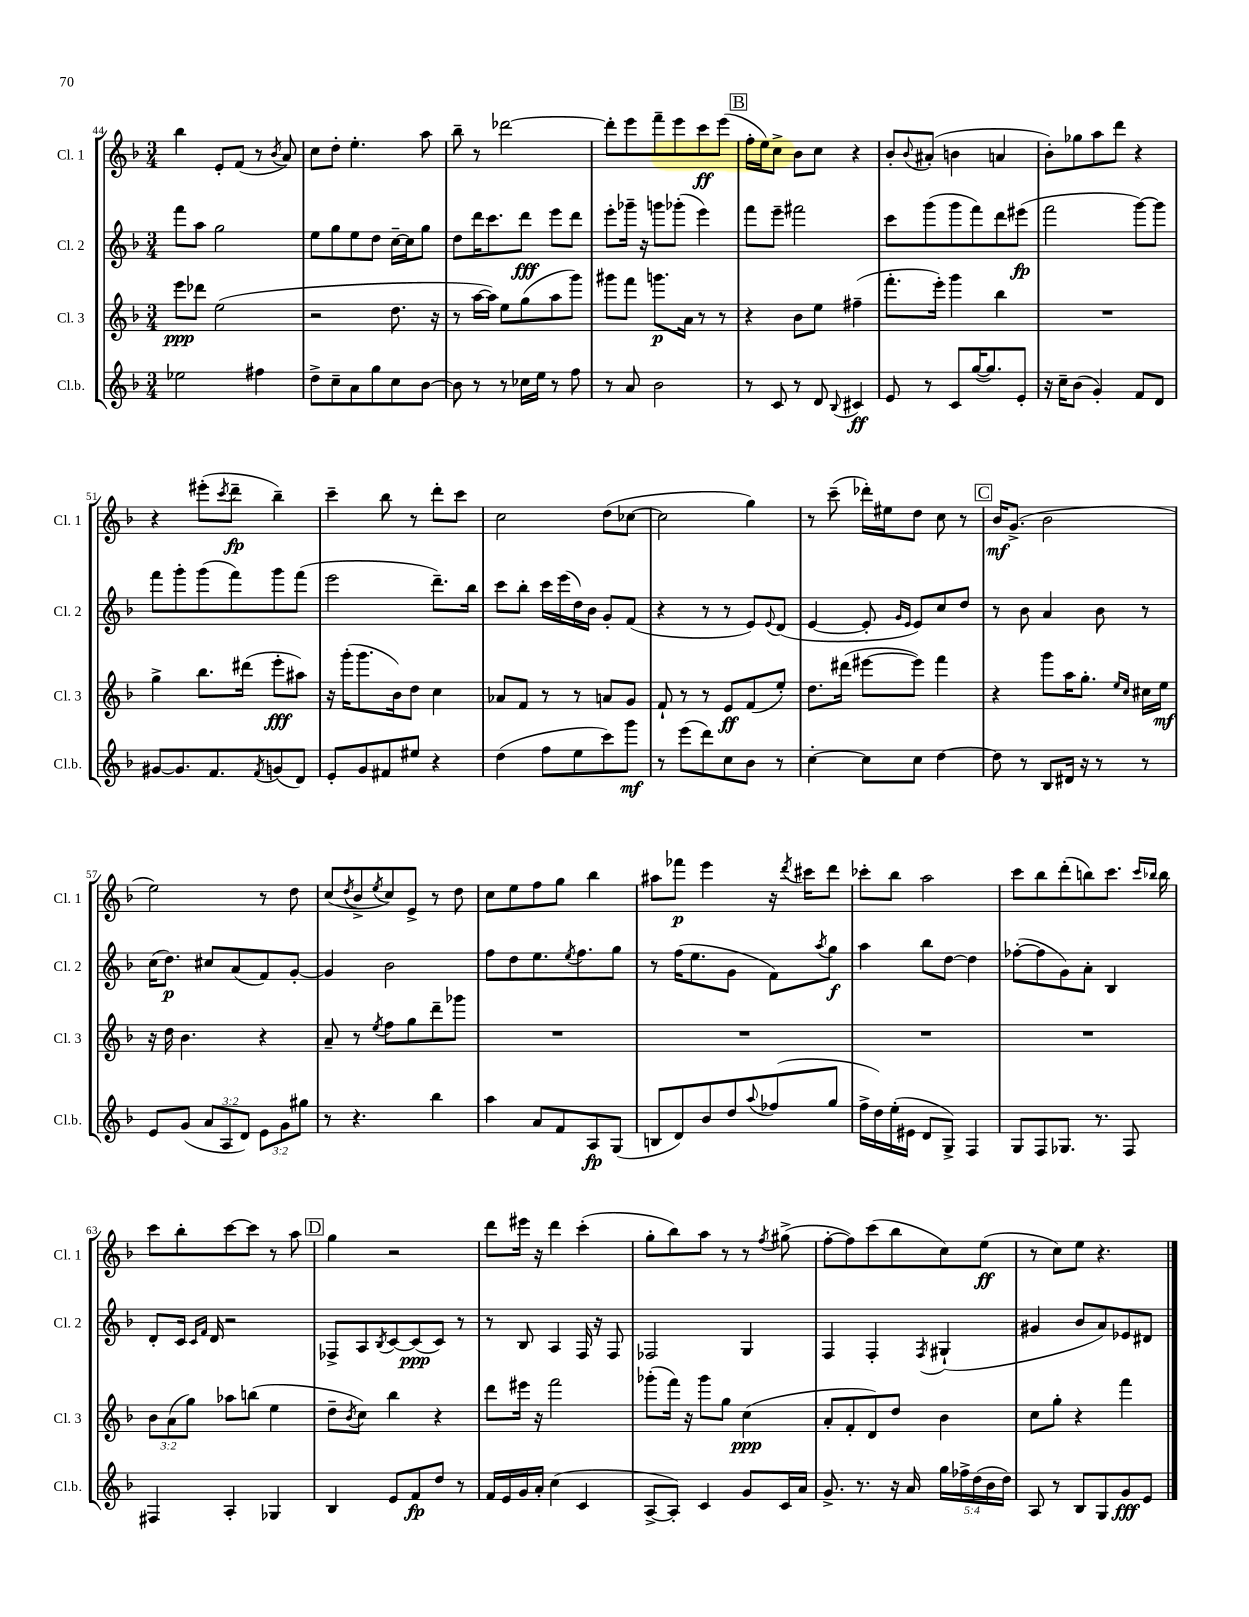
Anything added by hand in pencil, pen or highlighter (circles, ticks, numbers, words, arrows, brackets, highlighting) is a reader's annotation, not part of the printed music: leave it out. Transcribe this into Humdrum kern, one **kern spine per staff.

**kern	**kern	**kern	**kern
*staff4	*staff3	*staff2	*staff1
*clefG2	*clefG2	*clefG2	*clefG2
*k[b-]	*k[b-]	*k[b-]	*k[b-]
*M3/4	*M3/4	*M3/4	*M3/4
2ee-	8eee	8fff	4bb-
.	8ddd-	8aa	.
.	(2ee	2gg	8e'
.	.	.	(8f
4ff#	.	.	8r
.	.	.	8qb-
.	.	.	8a)
=	=	=	=
8dd^	2r	8ee	8cc
8cc~	.	8gg	8dd'
8a	.	8ee	4.ee'
8gg	.	8dd	.
8cc	8.dd	[16cc~	.
.	.	16cc]	.
[8b-	.	8gg	8aa
.	16r	.	.
=	=	=	=
8b-]	8r	8dd	8bb-~
8r	[16aa	16ddd	8r
.	16aa])	8.ccc	.
8r	8ee	.	[2ddd-
16cc-	(8gg	8ddd	.
16ee	.	.	.
8r	8aa	8eee	.
8ff	8ggg)	8ddd	.
=	=	=	=
8r	8ggg#	8eee'	8ddd-']
8a	8fff	16ggg-~	8eee
.	.	16r	.
2b-	8.ggg	8ggg	8fff~
.	.	(8ggg-'	8eee
.	16a	.	.
.	8r	4eee)	8ccc
.	8r	.	(8eee
=	=	=	=
8r	4r	8fff	16ff'
.	.	.	16ee)
8c	.	8eee~	8cc^
8r	8b-	2fff#	8b-
8d	8ee	.	8cc
8qqB-	.	.	.
4c#	(4ff#~	.	4r
=	=	=	=
8e	8.fff'	8ccc	8b-'
.	.	.	8qqb-
8r	.	(8ggg	(8a#'
.	16eee')	.	.
8c	4ggg	8ggg	4b
([16gg	.	8fff)	.
8.gg])	.	.	.
.	4bb-	8ddd	4a
8e'	.	(8eee#	.
=	=	=	=
16r	2.r	2fff	8b-')
16cc~	.	.	.
(8b-	.	.	8gg-
4g')	.	.	8aa
.	.	.	8ddd
8f	.	[8ggg)	4r
8d	.	8ggg]	.
=	=	=	=
[8g#	4gg^	8fff	4r
8.g#]	.	8ggg'	.
.	8.bb-	(8ggg	(8eee#'
8.f	.	.	.
.	.	.	8qccc
.	.	8fff)	8ddd~
.	(16ddd#	.	.
8qf	.	.	.
(8g	8eee'	8ggg	4bb-~)
8d)	8aa#)	(8fff	.
=	=	=	=
8e'	16r	2eee	4ccc~
.	(16ggg'	.	.
8g	8.ggg	.	.
8f#	.	.	8bb-
.	16b-)	.	.
8ee#	8dd	.	8r
4r	4cc	8.ddd~)	8ddd'
.	.	.	8ccc
.	.	16bb-	.
=	=	=	=
(4dd	8a-	8ccc	2cc
.	8f	8bb-'	.
8ff	8r	16ccc	.
.	.	(16eee	.
8ee	8r	16dd)	.
.	.	16b-	.
8ccc)	8a	8g'	(8dd
8ggg	8g	(8f	[8cc-
=	=	=	=
8r	8f`	4r	2cc-]
(8eee	8r	.	.
8ddd)	8r	8r	.
8cc	8e	8r	.
8b-	(8f	8e)	4gg)
.	.	8qqe	.
8r	8ee')	(8d	.
=	=	=	=
[4cc'	8.dd	[4e	8r
.	.	.	(8ccc~
.	(16ddd#	.	.
8cc]	[8eee#	8e']	16ddd-')
.	.	.	16ee#
.	.	16qqg	.
.	.	16qqe	.
8cc	8eee#])	8e)	8dd
[4dd	4fff	8cc	8cc
.	.	8dd	8r
=	=	=	=
8dd]	4r	8r	16b-
.	.	.	(8.g^
8r	.	8b-	.
8B-	8ggg	4a	2b-
16d#	16aa	.	.
16r	8.gg'	.	.
8r	.	8b-	.
.	16qqee	.	.
.	16qqcc	.	.
8r	16cc#	8r	.
.	16ee	.	.
=	=	=	=
8e	16r	(16cc	2ee)
.	16dd	8.dd)	.
(8g	4.b-	.	.
12a	.	8cc#	.
12A	.	.	.
.	.	(8a	.
12d)	.	.	.
12e	4r	8f)	8r
12g	.	.	.
.	.	[8g'	8dd
12gg#	.	.	.
=	=	=	=
8r	8a~	4g]	(8cc
.	.	.	8qdd
4.r	8r	.	8b-^
.	8qee	.	8qee
.	8ff	2b-	8cc)
.	8gg	.	8e^
4bb-	8ddd~	.	8r
.	8ggg-	.	8dd
=	=	=	=
4aa	2.r	8ff	8cc
.	.	8dd	8ee
8a	.	8.ee	8ff
8f	.	.	8gg
.	.	8qee	.
.	.	8.ff	.
8A	.	.	4bb-
(8G	.	8gg	.
=	=	=	=
8B	2.r	8r	8aa#
8d)	.	(16ff	8fff-
.	.	8.ee	.
8b-	.	.	4eee
8dd	.	8g	.
8qqaa	.	.	.
(8ff-	.	8f)	16r
.	.	.	8qddd
.	.	.	16ccc#
.	.	8qaa	.
8gg	.	8gg	8ddd
=	=	=	=
16ff^	2.r	4aa	8ccc-'
16dd)	.	.	.
(16ee'	.	.	8bb-
16e#	.	.	.
8d	.	8bb-	2aa
8G^)	.	[8dd	.
4F	.	4dd]	.
=	=	=	=
8G	2.r	([8ff-'	8ccc
8F	.	8ff-]	8bb-
8.G-	.	8g)	(8ddd'
.	.	8a'	8bb)
8.r	.	.	.
.	.	4B-	8.ccc
8F	.	.	.
.	.	.	16qqccc
.	.	.	16qqbb-
.	.	.	16bb-
=	=	=	=
4F#	12b-	8d'	8ccc
.	(12a	.	.
.	.	16c	8bb-'
.	12gg)	.	.
.	.	16qqc	.
.	.	16qqf	.
.	.	16d	.
4A'	8aa-	2r	[8ccc
.	(8bb	.	8ccc]
4G-	4ee	.	8r
.	.	.	8aa
=	=	=	=
4B-	8dd~	8F-^	4gg
.	8qb-	.	.
.	8cc)	8A	.
.	.	8qB-	.
8e	4bb-	[8c	2r
8f	.	(8c]	.
8dd	4r	8c)	.
8r	.	8r	.
=	=	=	=
16f	8ddd	8r	8ddd
16e	.	.	.
16g	16eee#	8B-	16eee#
16a'	16r	.	16r
(4cc	2fff	4A	4ddd
4c	.	16F	(4ccc'
.	.	16r	.
.	.	8F	.
=	=	=	=
[8A^	(8ggg-'	2F-	8gg'
8A'])	16fff)	.	8bb-)
.	16r	.	.
4c	8ggg-	.	8aa
.	8gg	.	8r
8g	(4cc	4G	8r
.	.	.	8qff
16c	.	.	(8gg#^
16a	.	.	.
=	=	=	=
8.g^	8a'	4F	[8ff'
.	8f'	.	8ff])
8.r	.	.	.
.	8d)	4F'	(8ccc
16r	8dd	.	8bb-
16a	.	.	.
.	.	8qF	.
20gg	4b-	(4G#`	8cc)
20ff-^	.	.	.
(20dd	.	.	.
.	.	.	(8ee
20b-	.	.	.
20dd)	.	.	.
=	=	=	=
8A	8cc	4g#	8r
8r	8gg'	.	8cc)
8B-	4r	8b-	8ee
8G	.	8a)	4.r
8g	4fff	8e-	.
8e	.	8d#	.
==	==	==	==
*-	*-	*-	*-
